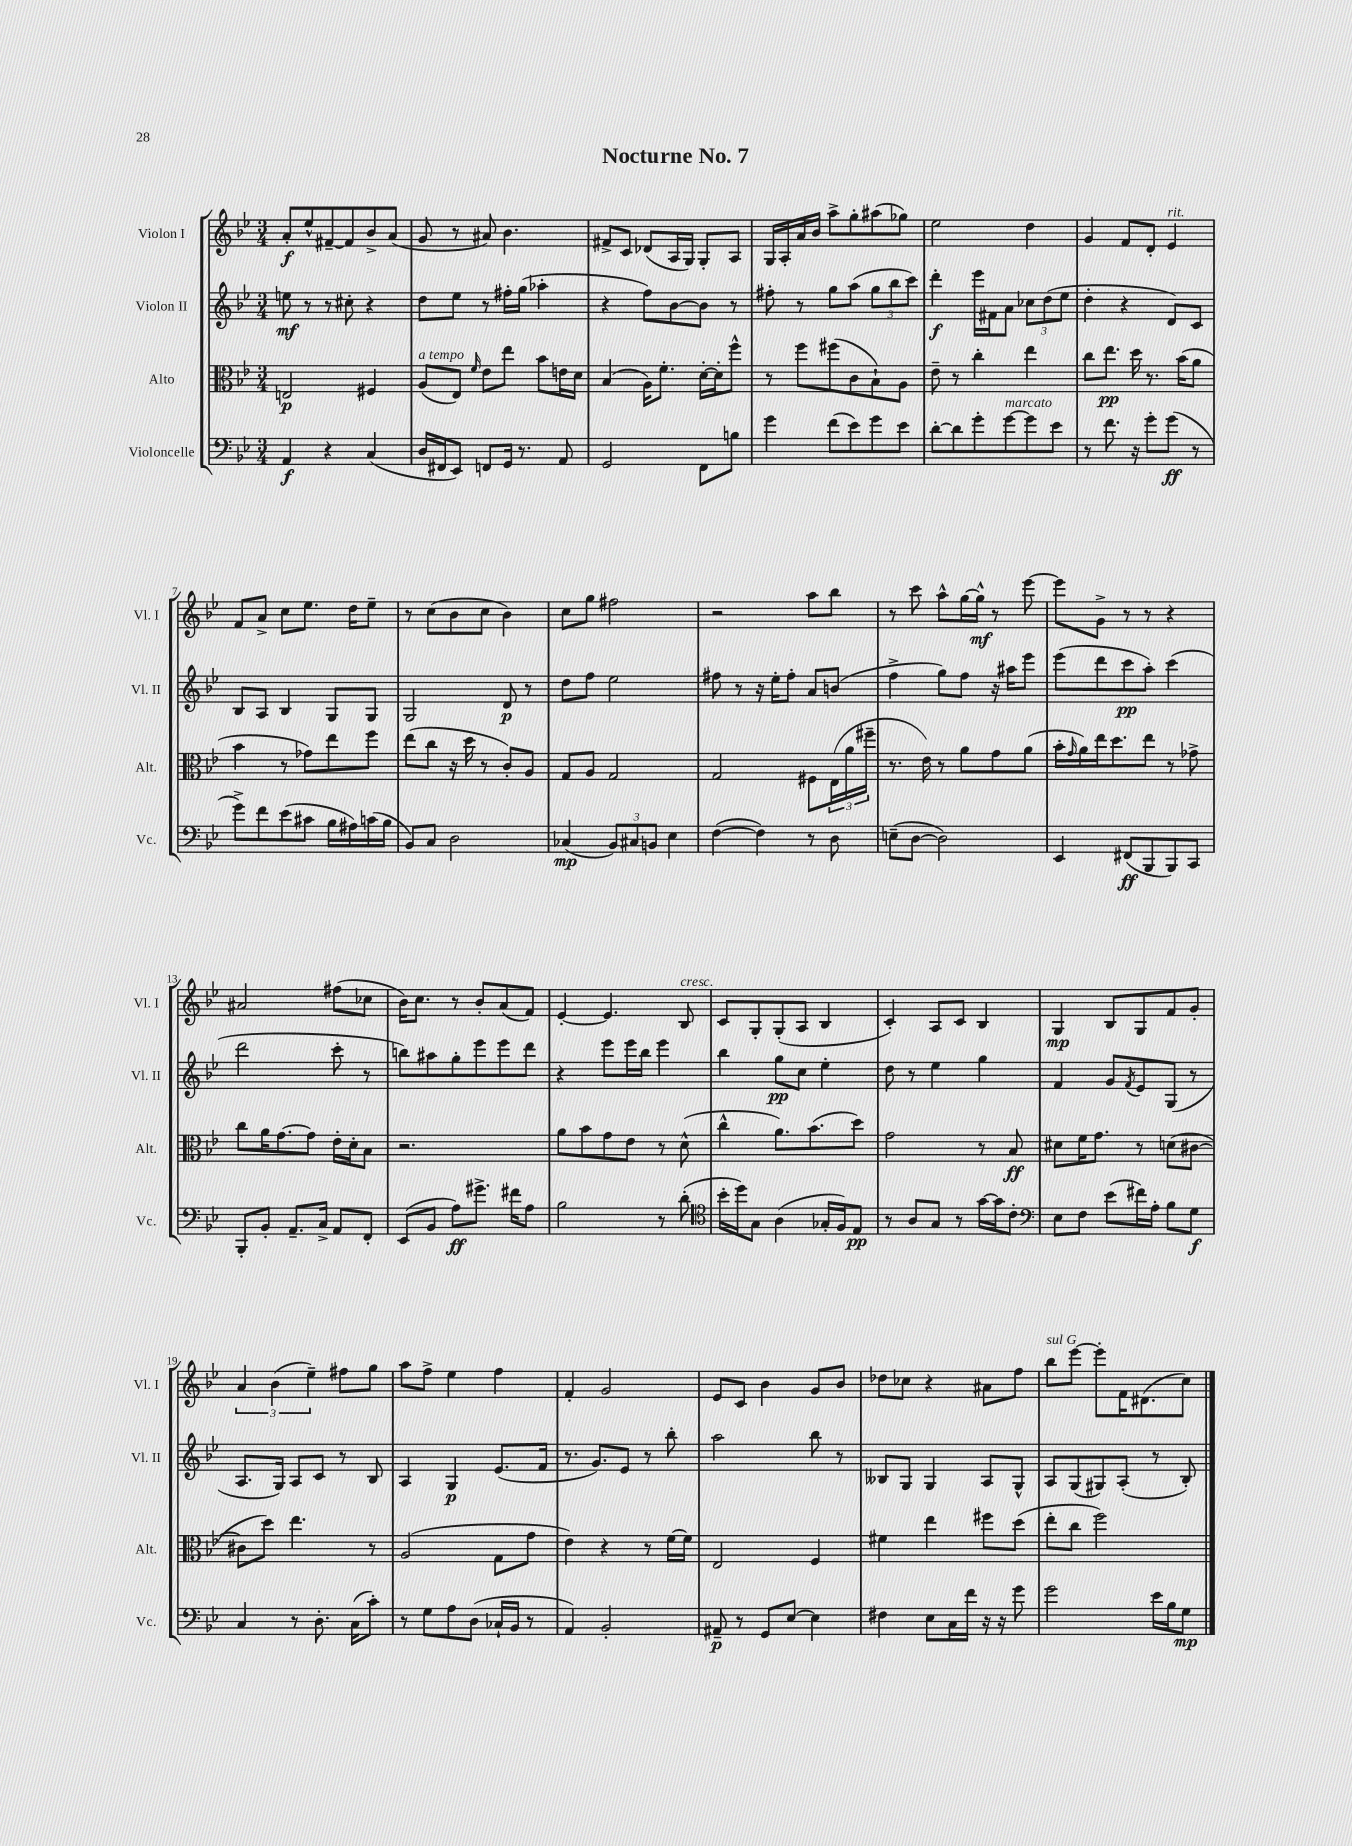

**kern	**kern	**kern	**kern
*staff4	*staff3	*staff2	*staff1
*clefF4	*clefC3	*clefG2	*clefG2
*k[b-e-]	*k[b-e-]	*k[b-e-]	*k[b-e-]
*M3/4	*M3/4	*M3/4	*M3/4
4AA	2E	8ee	8a'
.	.	8r	8ee-^^
4r	.	8r	[8f#~
.	.	8cc#'	8f#]
(4C	4F#	4r	8b-^
.	.	.	(8a
=	=	=	=
16D	(8A	8dd	8g
16FF#	.	.	.
8EE-)	8E-)	8ee-	8r
.	16qqf	.	.
8FF	8e-	8r	8a#)
16GG	8ee-	16ff#'	4.b-
8.r	.	(16gg	.
.	8b-	4aa-'	.
8AA	16e	.	.
.	16d	.	.
=	=	=	=
2GG	(4B-	4r	8f#^
.	.	.	8c
.	16A)	8ff)	(8d-
.	8.f'	.	.
.	.	[8b-	16A
.	.	.	16G)
8FF	[16d'	8b-]	8G'
.	16d']	.	.
8B	8ff^^	8r	8A
=	=	=	=
4g	8r	8ff#'	16G
.	.	.	16A'
.	8ff	8r	16a
.	.	.	16b-
(8f	(8ff#	8gg	8aa^
8e-)	8c	(8aa	8gg'
8g	8B-`)	12gg	(8aa#
.	.	12bb-	.
8e-	8A	.	8gg-)
.	.	12ccc)	.
=	=	=	=
[8d'	8e-~	4ddd'	2ee-
8d]	8r	.	.
8g'	4cc'	16eee-	.
.	.	16f#	.
[8g	.	8a	.
8g]	4ee-	12cc-	4dd
.	.	(12dd	.
8e-	.	.	.
.	.	12ee-	.
=	=	=	=
8r	8cc	4dd'	4g
8.f	8.ee-	.	.
.	.	4r	8f
16r	16dd	.	.
8g'	8.r	.	8d'
(8g	.	8d)	4e-
.	(16b-	.	.
8r	8a	8c	.
=	=	=	=
8g^)	4b-	8B-	8f
8f	.	8A	8a^
(8e-	8r	4B-	8cc
8c#	8g-)	.	8.ee-
16B-	8ee-	8G	.
16A#)	.	.	16dd
(16c	8ff	8G	8ee-~
16B-	.	.	.
=	=	=	=
8BB-)	(8ee-	2G	8r
8C	8cc	.	(8cc
2D	16r	.	8b-
.	16dd	.	.
.	8r	.	8cc
.	8c')	8d	4b-)
.	8A	8r	.
=	=	=	=
(4C-	8G	8dd	8cc
.	8A	8ff	8gg
12BB-)	2G	2ee-	2ff#
12C#	.	.	.
12BB	.	.	.
4E-	.	.	.
=	=	=	=
([4F	2G	8ff#	2r
.	.	8r	.
4F])	.	16r	.
.	.	16ee-'	.
.	.	8ff#'	.
8r	8F#	8a	8aa
8D	(24E-	(8b	8bb-
.	24a	.	.
.	24ff#~	.	.
=	=	=	=
(8E~	8.r	4ff^	8r
[8D	.	.	8ccc
.	16e-)	.	.
2D])	8r	8gg)	8aa^^
.	8a	8ff	[16gg
.	.	.	16gg^^]
.	8g	16r	8r
.	.	16aa#	.
.	(8a	8eee-	[8eee-
=	=	=	=
4EE-	16b-'	(8eee-	8eee-]
.	16qqg	.	.
.	16a)	.	.
.	16ee-	8ddd	8g^
.	8.dd	.	.
(8FF#	.	8ccc	8r
8BBB-	8ee-	8aa')	8r
8BBB-)	8r	(4ccc	4r
8CC	8g-^	.	.
=	=	=	=
8BBB-'	8cc	2ddd	2a#
8BB-'	16a	.	.
.	[8.g	.	.
8.AA~	.	.	.
.	8g]	.	.
16C^	.	.	.
8AA	16e-'	8ccc'	(8ff#
.	16d'	.	.
8FF'	8B-	8r	8cc-
=	=	=	=
(8EE-	2.r	8bb)	16b-)
.	.	.	8.cc
8BB-	.	8aa#	.
8A)	.	8gg'	8r
8.g#^	.	8eee-	8b-'
.	.	8eee-	(8a
16f#	.	.	.
8A	.	8ddd	8f)
=	=	=	=
2B-	8a	4r	[4e-'
.	8b-	.	.
.	8g	8eee-	4.e-]
.	8e-	16eee-	.
.	.	16bb-	.
8r	8r	4eee-	.
(8d'	(8d^^	.	8B-
=	=	=	=
*clefC4	*	*	*
16b-'	4cc^^	4bb-	8c
16dd)	.	.	.
8G	.	.	8G'
(4A	8.a)	8gg	(8G'
.	.	8cc	8A
.	(8.b-	.	.
16G-'	.	4ee-'	4B-
16F)	.	.	.
8E-	8dd)	.	.
=	=	=	=
8r	2g	8dd	4c')
8A	.	8r	.
8G	.	4ee-	8A
8r	.	.	8c
[16g	8r	4gg	4B-
16g]	.	.	.
8c'	8B-	.	.
=	=	=	=
*clefF4	*	*	*
8E-	8d#	4f	4G
8F	16f	.	.
.	8.g	.	.
(8e-	.	8g	8B-
.	.	8qf	.
16f#)	8r	8e-	8G
16A'	.	.	.
8B-	(8d	(8G	8f
8G	[8c#	8r	8g'
=	=	=	=
4C	8c#]	8.A	6a
.	8dd)	.	.
.	.	.	(6b-
.	.	16G)	.
8r	4.ee-	8A	.
.	.	.	6ee-~)
8.D'	.	8c	.
.	.	8r	8ff#
(16C	.	.	.
8c')	8r	8B-	8gg
=	=	=	=
8r	(2A	4A	8aa
8G	.	.	8ff^
8A	.	4G	4ee-
(8D	.	.	.
16C-`	8G	(8.e-	4ff
16BB-	.	.	.
8r	8g	.	.
.	.	16f	.
=	=	=	=
4AA)	4e-)	8.r	4f'
.	.	8.g)	.
2BB-'	4r	.	2g
.	.	8e-	.
.	8r	8r	.
.	[16f	8bb-'	.
.	16f]	.	.
=	=	=	=
8AA#~	2E-	2aa	8e-
8r	.	.	8c
8GG	.	.	4b-
[8E-	.	.	.
4E-]	4F	8bb-	8g
.	.	8r	8b-
=	=	=	=
4F#	4f#	8B--	8dd-
.	.	8G	8cc-
8E-	4ee-	4G	4r
16C	.	.	.
16f	.	.	.
16r	8ff#	8A	8a#
16r	.	.	.
8g	(8dd	8G^^	8ff
=	=	=	=
2g	8ee-'	8A	8bb-
.	8cc	(8G	[8eee-
.	2ff)	8G#)	8eee-']
.	.	(8A'	16f
.	.	.	(8.d#
16e-	.	8r	.
16B-	.	.	.
8G	.	8B-')	8cc)
==	==	==	==
*-	*-	*-	*-
